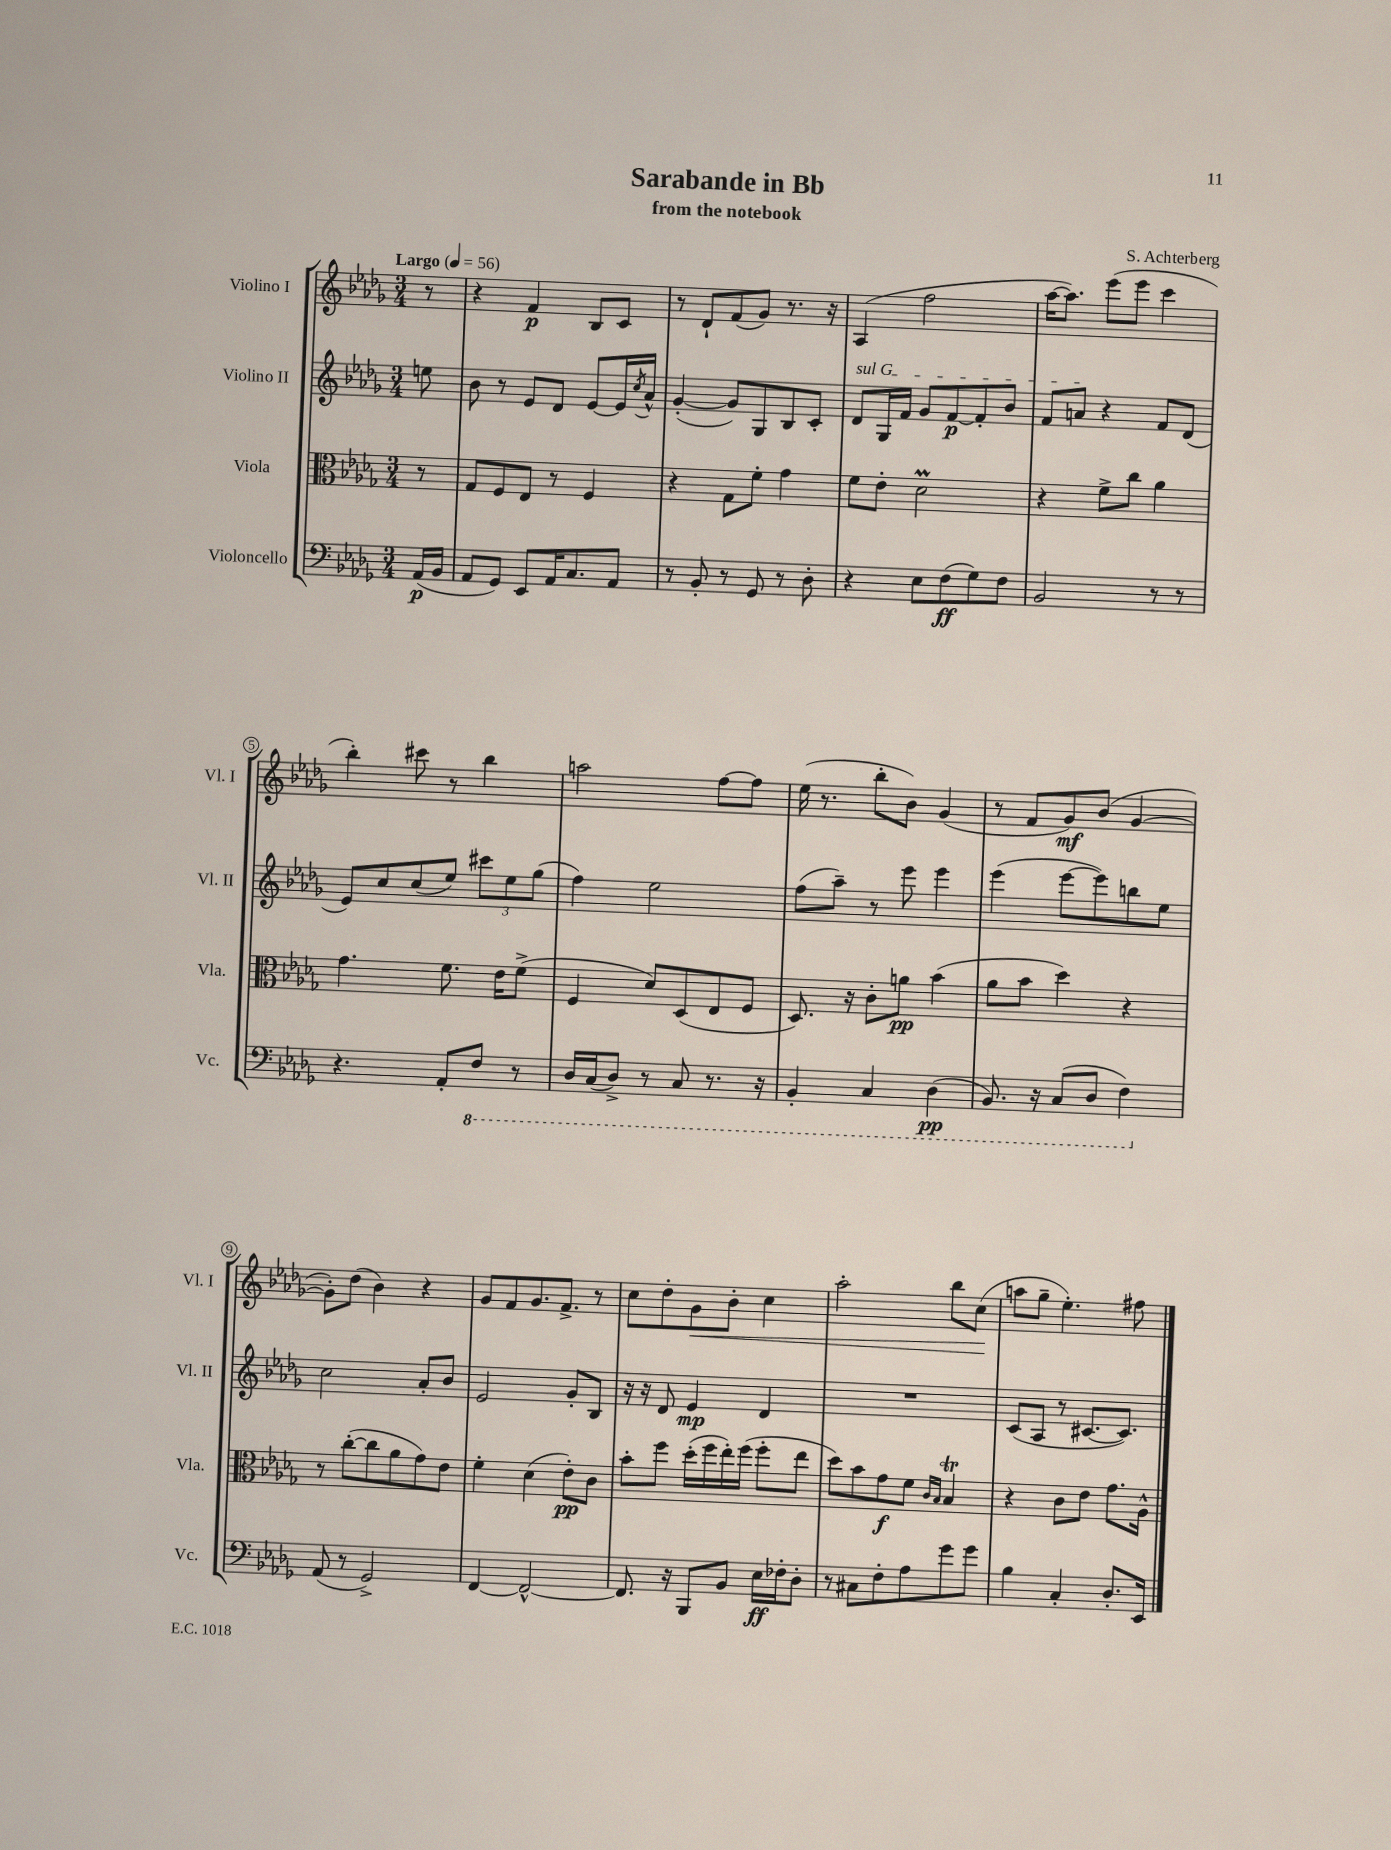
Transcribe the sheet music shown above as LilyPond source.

\header { title = "Sarabande in Bb" composer = "S. Achterberg" subtitle = "from the notebook" }
<<
\new StaffGroup <<
\new Staff = "s0" \with { instrumentName = "Violino I" shortInstrumentName = "Vl. I" } {
    \clef treble \key des \major \numericTimeSignature \time 3/4 \partial 8 \tempo "Largo" 4 = 56
    r8 |
    r4 f'4\p bes8 c'8 |
    r8 des'8-! f'8( ges'8) r8. r16 |
    aes4( f''2 |
    aes''16~ aes''8.) ees'''8( ees'''8 c'''4 |
    bes''4-.) cis'''8 r8 bes''4 |
    a''2 f''8~ f''8 |
    ees''16( r8. bes''8-. bes'8) ges'4( |
    r8 f'8 ges'8\mf) bes'8( ges'4~ |
    ges'8-.) des''8( bes'4) r4 |
    ges'8 f'8 ges'8. f'8.-> r8 |
    c''8 des''8-. ges'8\< bes'8-. c''4 |
    aes''2-. bes''8 c''8\!( |
    a''8 ges''8-- ees''4.-.) fis''8 \bar "|." |
}
\new Staff = "s1" \with { instrumentName = "Violino II" shortInstrumentName = "Vl. II" } {
    \clef treble \key des \major \numericTimeSignature \time 3/4 \partial 8
    e''8 |
    bes'8 r8 ees'8 des'8 ees'8~ ees'16 \acciaccatura { c''8 } aes'16-^ |
    ges'4~-.( ges'8) ges8 bes8 c'8-. |
    \once \override TextSpanner.bound-details.left.text = \markup { \italic "sul G" } des'8\startTextSpan ges16 f'16 ges'8 f'8~\p f'8-. bes'8 |
    f'8 a'8\stopTextSpan r4 f'8 des'8( |
    ees'8) c''8 c''8( ees''8) \tuplet 3/2 { cis'''8 ees''8 ges''8( } |
    f''4) ees''2 |
    f''8( aes''8--) r8 ees'''8 ees'''4 |
    ees'''4( ees'''8~ ees'''8) b''8 ees''8 |
    c''2 aes'8-. bes'8 |
    ees'2 ges'8-. bes8 |
    r16 r16 des'8 ees'4\mp des'4 |
    R2. |
    c'8( aes8 r8 cis'8.~ cis'8.) \bar "|." |
}
\new Staff = "s2" \with { instrumentName = "Viola" shortInstrumentName = "Vla." } {
    \clef alto \key des \major \numericTimeSignature \time 3/4 \partial 8
    r8 |
    ges8 f8 ees8 r8 f4 |
    r4 ges8 f'8-. ges'4 |
    f'8 ees'8-. des'2\prall |
    r4 f'8-> c''8 aes'4 |
    ges'4. f'8. ees'16 f'8->( |
    f4 des'8) des8( ees8 f8 |
    des8.) r16 c'8-. a'8\pp bes'4( |
    aes'8 bes'8 des''4) r4 |
    r8 c''8~-.( c''8 aes'8 ges'8) ees'8 |
    f'4-. des'4( ees'8-.\pp) c'8 |
    bes'8-. f''8 des''16-.( f''16 ees''16-.) f''16( f''8-. ees''8 |
    des''8) bes'8 ges'8\f f'8 \grace { c'16 bes16 } bes4\trill |
    r4 c'8 ees'8 ges'8. aes16-^ \bar "|." |
}
\new Staff = "s3" \with { instrumentName = "Violoncello" shortInstrumentName = "Vc." } {
    \clef bass \key des \major \numericTimeSignature \time 3/4 \partial 8
    aes,16\p( bes,16 |
    aes,8 ges,8) ees,8 aes,16 c8. aes,8 |
    r8 bes,8-. r8 ges,8 r8 des8-. |
    r4 ees8 f8\ff( ges8) f8 |
    bes,2 r8 r8 |
    r4. aes,8-. \ottava #-1 f,8 r8 |
    des,16 c,16( des,8->) r8 c,8 r8. r16 |
    bes,,4-. c,4 des,4\pp( |
    bes,,8.) r16 c,8( des,8 f,4) \ottava #0 |
    aes,8( r8 ges,2->) |
    f,4~ f,2~-^ |
    f,8. r16 bes,,8 bes,8 ees16\ff fes16-. des8-. |
    r8 cis8 f8-. aes8 ges'8 ges'8 |
    bes4 c4-. des8.-. ees,16 \bar "|." |
}
>>
>>
\layout { \context { \Score \override BarNumber.stencil = #(make-stencil-circler 0.1 0.3 ly:text-interface::print) } }
